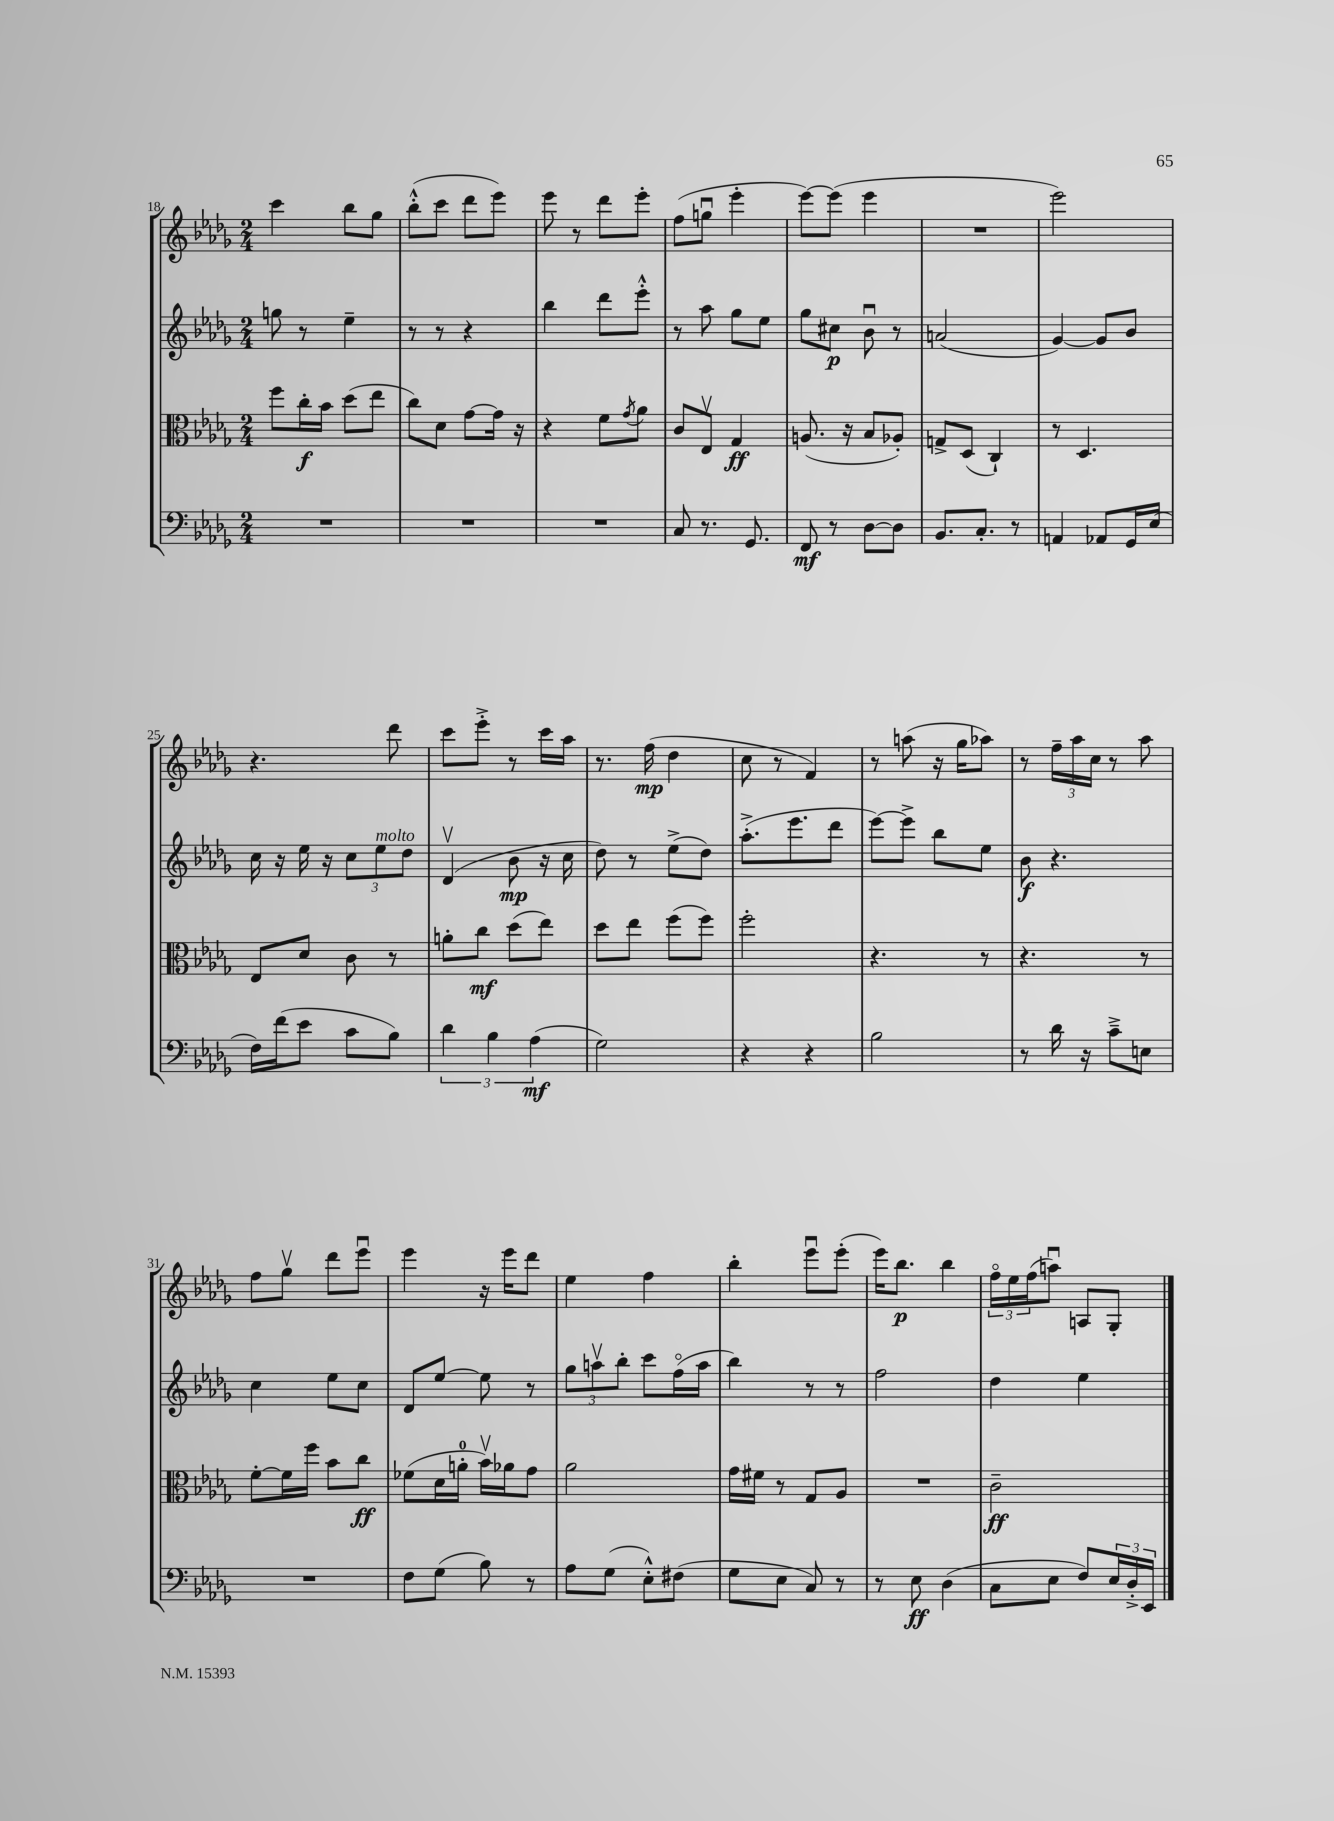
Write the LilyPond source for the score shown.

<<
\new StaffGroup <<
\new Staff = "s0" {
    \clef treble \key des \major \numericTimeSignature \time 2/4
    c'''4 bes''8 ges''8 |
    bes''8-.-^( c'''8 des'''8 ees'''8) |
    ees'''8 r8 des'''8 ees'''8-. |
    f''8( g''8\downbow ees'''4-. |
    ees'''8~) ees'''8( ees'''4 |
    R2 |
    ees'''2) |
    r4. des'''8 |
    c'''8 ees'''8-.-> r8 c'''16 aes''16 |
    r8. f''16\mp( des''4 |
    c''8 r8 f'4) |
    r8 a''8( r16 ges''16 aes''8) |
    r8 \tuplet 3/2 { f''16-- aes''16 c''16 } r8 aes''8 |
    f''8 ges''8\upbow des'''8 ees'''8\downbow |
    ees'''4 r16 ees'''16 des'''8 |
    ees''4 f''4 |
    bes''4-. ees'''8\downbow ees'''8-.( |
    ees'''16) bes''8.\p bes''4 |
    \tuplet 3/2 { f''16\flageolet ees''16 f''16( } a''8\downbow) a8 ges8-. \bar "|." |
}
\new Staff = "s1" {
    \clef treble \key des \major \numericTimeSignature \time 2/4
    g''8 r8 ees''4-- |
    r8 r8 r4 |
    bes''4 des'''8 ees'''8-.-^ |
    r8 aes''8 ges''8 ees''8 |
    ges''8 cis''8\p bes'8\downbow r8 |
    a'2( |
    ges'4~) ges'8 bes'8 |
    c''16 r16 ees''16 r16 \tuplet 3/2 { c''8 ees''8^\markup { \italic "molto" } des''8 } |
    des'4\upbow( bes'8\mp r16 c''16 |
    des''8) r8 ees''8->( des''8) |
    aes''8.-.->( ees'''8. des'''8 |
    ees'''8~) ees'''8-> bes''8 ees''8 |
    bes'8\f r4. |
    c''4 ees''8 c''8 |
    des'8 ees''8~ ees''8 r8 |
    \tuplet 3/2 { ges''8 a''8\upbow bes''8-. } c'''8 f''16\flageolet( a''16 |
    bes''4) r8 r8 |
    f''2 |
    des''4 ees''4 \bar "|." |
}
\new Staff = "s2" {
    \clef alto \key des \major \numericTimeSignature \time 2/4
    f''8 c''16-.\f bes'16 des''8( ees''8 |
    c''8) des'8 ges'8~ ges'16 r16 |
    r4 f'8 \acciaccatura { ges'8 } aes'8 |
    c'8 ees8\upbow ges4\ff |
    a8.( r16 bes8 aes8-.) |
    g8-> des8( c4-!) |
    r8 des4. |
    ees8 des'8 c'8 r8 |
    a'8-. c''8\mf des''8( ees''8) |
    des''8 ees''8 f''8( f''8) |
    f''2-. |
    r4. r8 |
    r4. r8 |
    f'8~-. f'16 f''16 bes'8 c''8\ff |
    fes'8( des'16 a'16-0-. bes'16\upbow) aes'16 ges'8 |
    aes'2 |
    ges'16 fis'16 r8 ges8 aes8 |
    R2 |
    c'2--\ff \bar "|." |
}
\new Staff = "s3" {
    \clef bass \key des \major \numericTimeSignature \time 2/4
    R2 |
    R2 |
    R2 |
    c8 r8. ges,8. |
    f,8\mf r8 des8~ des8 |
    bes,8. c8.-. r8 |
    a,4 aes,8 ges,16 ees16( |
    f16) f'16( ees'8 c'8 bes8) |
    \tuplet 3/2 { des'4 bes4 aes4\mf( } |
    ges2) |
    r4 r4 |
    bes2 |
    r8 des'16 r16 c'8---> e8 |
    R2 |
    f8 ges8( bes8) r8 |
    aes8 ges8( ees8-.-^) fis8( |
    ges8 ees8 c8) r8 |
    r8 ees8\ff des4( |
    c8 ees8 f8) \tuplet 3/2 { ees16 des16-.-> ees,16 } \bar "|." |
}
>>
>>
\layout { \context { \Score currentBarNumber = #18 } }
